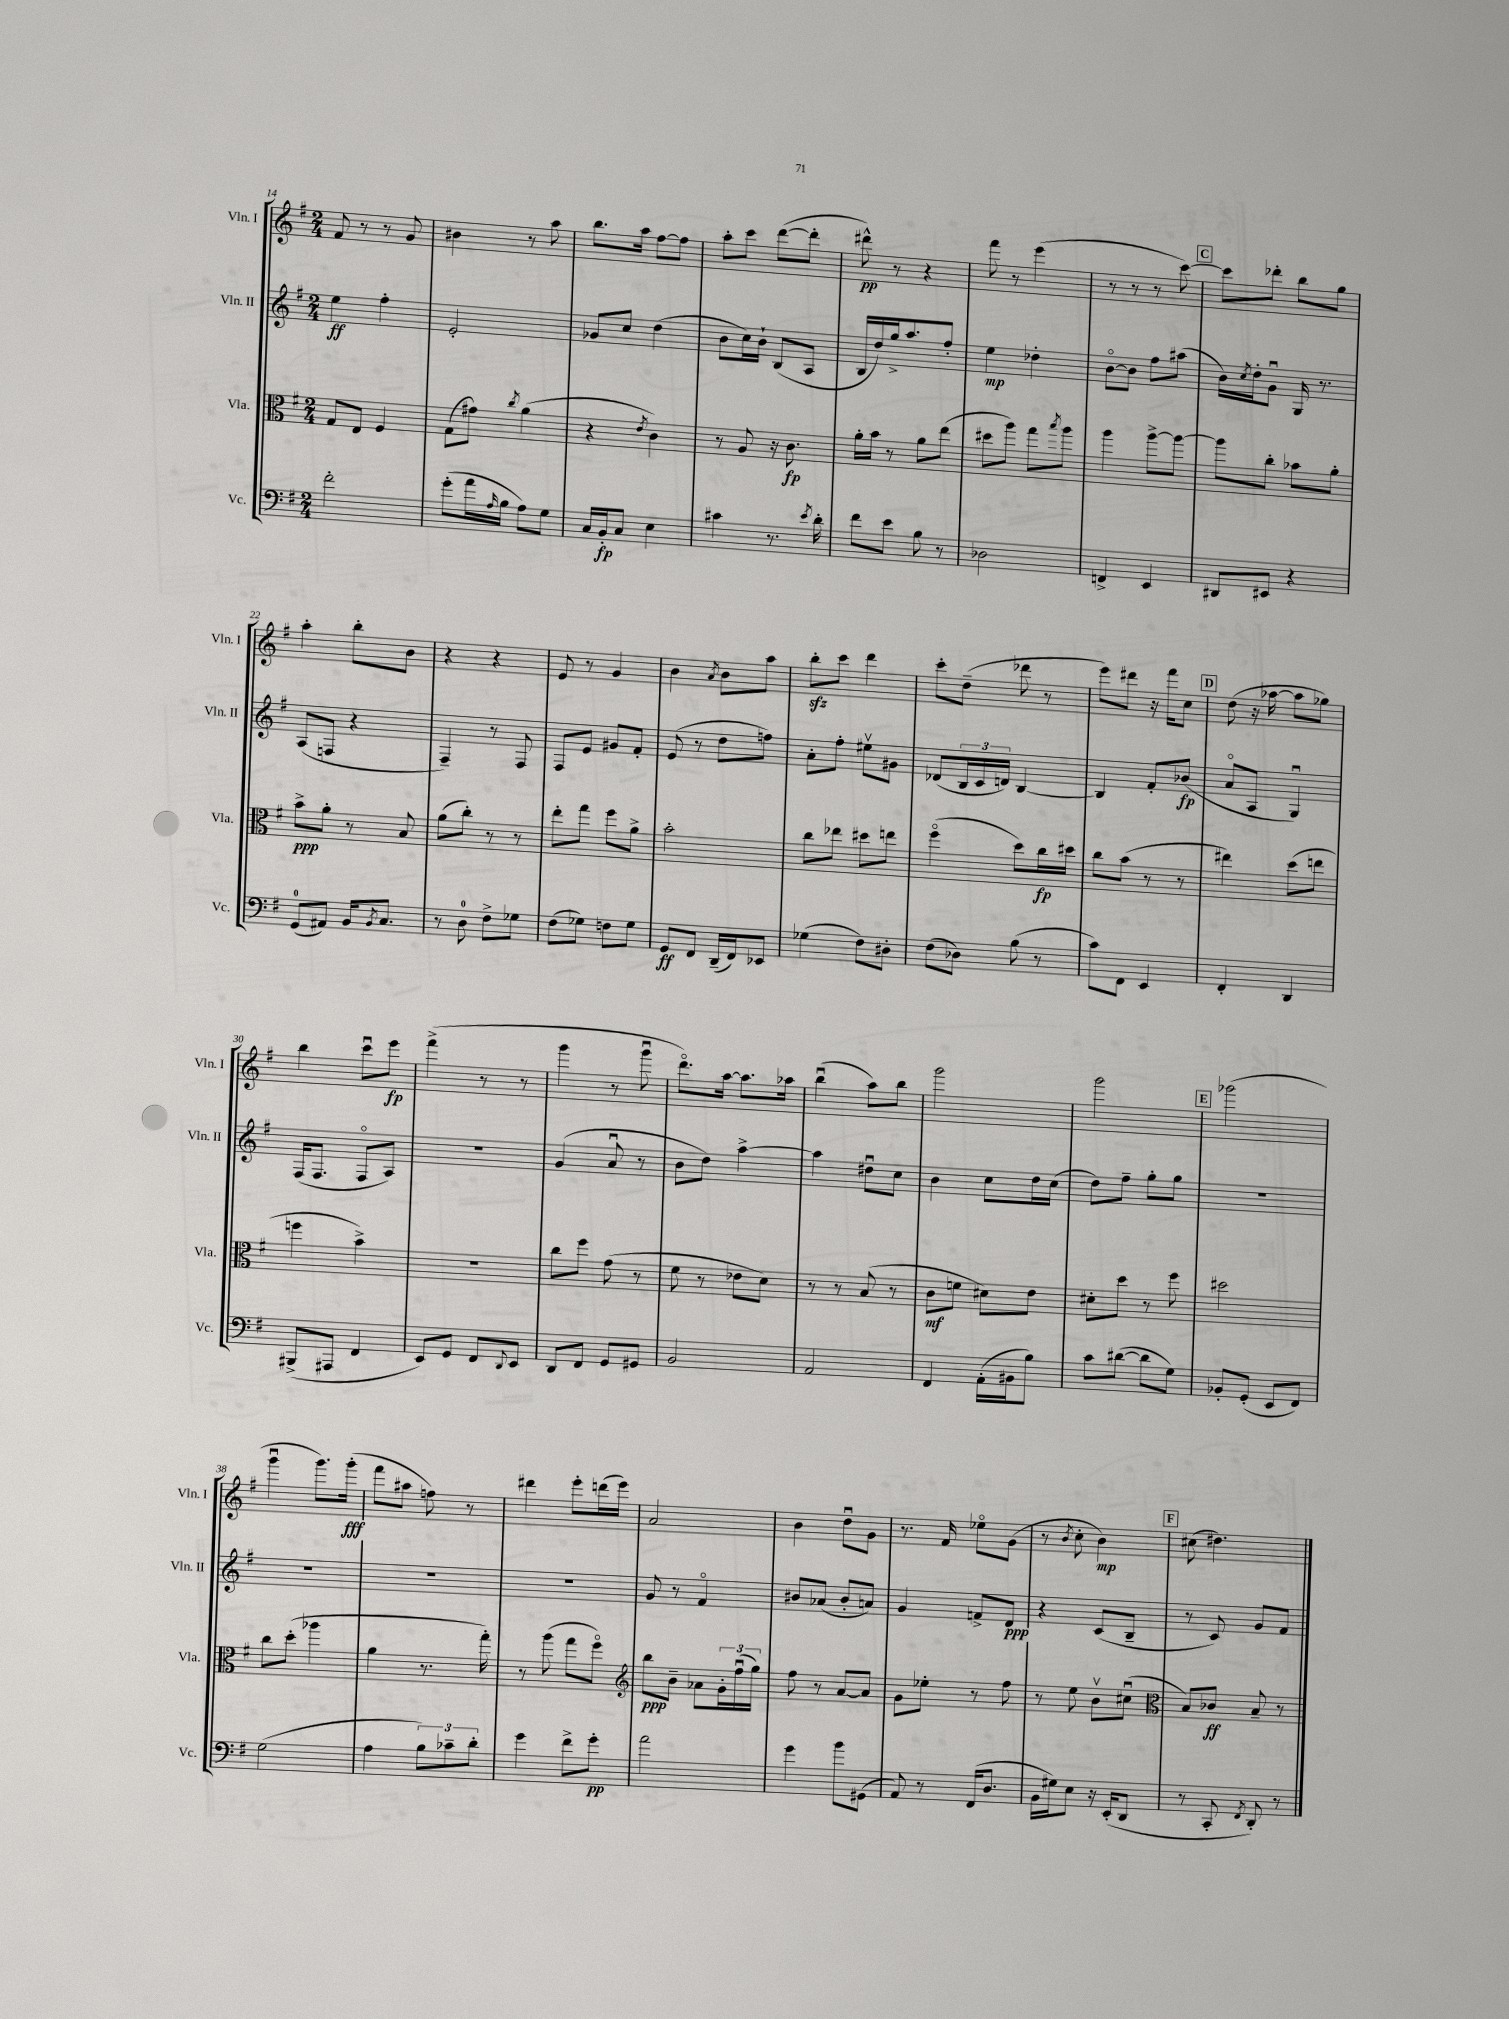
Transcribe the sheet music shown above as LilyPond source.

<<
\new StaffGroup <<
\new Staff = "s0" \with { instrumentName = "Vln. I" shortInstrumentName = "Vln. I" } {
    \clef treble \key g \major \numericTimeSignature \time 2/4
    fis'8 r8 r8 g'8 |
    bis'4 r8 a''8 |
    b''8. a''16 fis''8~ fis''8 |
    a''8-. c'''8 d'''8~( d'''8-. |
    dis'''8-^\pp) r8 r4 |
    fis'''8 r8 e'''4( |
    r8 r8 r8 c'''8~) |
    \mark \markup { \box "C" } c'''8 des'''8-. b''8 g''8 |
    a''4-. b''8-. b'8 |
    r4 r4 |
    e'8 r8 g'4 |
    b'4 \acciaccatura { a'8 } b'8 a''8 |
    b''8-.\sfz c'''8 d'''4 |
    c'''8-. d''8--( des'''8 r8 |
    e'''8) dis'''8 r16 fis'''16 c''8 |
    \mark \markup { \box "D" } d''8( r16 aes''16~ aes''8 ges''8) |
    b''4 c'''8\downbow e'''8\fp |
    fis'''4->( r8 r8 |
    g'''4 r8 g'''8\downbow |
    d'''8.\flageolet) a''16~ a''8. aes''16 |
    b''4\downbow( a''8) b''8 |
    g'''2 |
    g'''2 |
    \mark \markup { \box "E" } ges'''2( |
    g'''4\downbow g'''8.) g'''16-.\fff( |
    fis'''8 ais''8 f''8) r8 |
    dis'''4 e'''8-. d'''16( e'''16) |
    a'2 |
    b'4 d''8\downbow g'8 |
    r8. fis'16 ees''8\flageolet g'8( |
    r8 \acciaccatura { b'8 } c''8-. b'4\mp) |
    \mark \markup { \box "F" } cis''8( dis''4.) \bar "|." |
}
\new Staff = "s1" \with { instrumentName = "Vln. II" shortInstrumentName = "Vln. II" } {
    \clef treble \key g \major \numericTimeSignature \time 2/4
    e''4\ff fis''4-. |
    e'2-. |
    ges'8 c''8 d''4( |
    b'8 c''16) b'16-! b8( a8 |
    b16 d''16) g''16-> a''8. fis''8-. |
    e''4\mp des''4-. |
    b'8~\flageolet b'8 fis''8 ais''8( |
    \mark \markup { \box "C" } b'16) \acciaccatura { c''8 } d''16-. g'8\downbow g16 r8. |
    a8( f8 r4 |
    fis4--) r8 fis8 |
    fis8 e'8 gis'8 fis'8-. |
    e'8( r8 d''8 f''8) |
    a'8-. fis''8-. eis''8\upbow gis'8 |
    des'8( \tuplet 3/2 { b16 c'16 d'16) } b4~ |
    b4 fis'8-. bes'8\fp( |
    \mark \markup { \box "D" } a'8\flageolet a8 g4\downbow) |
    fis16( fis8. fis8\flageolet a8) |
    R2 |
    g'4( a'8\downbow r8 |
    b'8 d''8) a''4~-> |
    a''4 dis''8\downbow c''8 |
    b'4 c''8 d''16 c''16( |
    d''8) fis''8-- g''8-. g''8 |
    \mark \markup { \box "E" } R2 |
    R2 |
    R2 |
    R2 |
    g'8 r8 fis'4\flageolet |
    bis'8 aes'8( bis'8-. a'8) |
    g'4 f'8-> d'8\ppp |
    r4 c'8( b8-- |
    \mark \markup { \box "F" } r8 c'8) g'8 fis'8 \bar "|." |
}
\new Staff = "s2" \with { instrumentName = "Vla." shortInstrumentName = "Vla." } {
    \clef alto \key g \major \numericTimeSignature \time 2/4
    g8 e8 fis4 |
    g8( gis'8) \acciaccatura { c''8 } a'4( |
    r4 \acciaccatura { e'8 } c'4) |
    r8 a8 r16 c'8.\fp |
    a'16-. b'16 r8 a'8 e''8( |
    dis''8 a''8) g''8 \acciaccatura { b''8 } a''8 |
    a''4 a''8~-> a''8~ |
    \mark \markup { \box "C" } a''8 c''8-. bes'8 a'8-. |
    b'8->\ppp a'8-. r8 b8 |
    a'8( c''8-.) r8 r8 |
    e''8-. g''8 fis''8 a'8-> |
    b'2-. |
    c''8 ees''8 dis''8 e''8 |
    fis''4\flageolet( d''8) c''16\fp dis''16 |
    c''8 b'8( r8 r8 |
    \mark \markup { \box "D" } eis''4) d''8( e''8 |
    f''4 b'4->) |
    r2 |
    c''8 fis''8 g'8( r8 |
    fis'8 r8 ees'8 d'8) |
    r8 r8 b8( r8 |
    c'8\mf f'8 dis'8) e'8 |
    dis'8-. d''8 r8 fis''8 |
    \mark \markup { \box "E" } dis''2 |
    c''8 d''8-.( aes''4 |
    a'4 r8. g''16-.) |
    r8 a''8( g''8 fis''8\flageolet) |
    \clef treble b''8\ppp b'8-- aes'8 \tuplet 3/2 { g'16-. fis''16\downbow( g''16) } |
    fis''8 r8 a'8~ a'8 |
    g'8 ees''8-. r8 fis''8 |
    r8 e''8 b'8\upbow cis''8\downbow( |
    \mark \markup { \box "F" } \clef alto b8) ces'8\ff b8-- r8 \bar "|." |
}
\new Staff = "s3" \with { instrumentName = "Vc." shortInstrumentName = "Vc." } {
    \clef bass \key g \major \numericTimeSignature \time 2/4
    fis'2-. |
    g'8-.( a'16 \grace { a16 } b16 a8) g8 |
    c16 b,16-.\fp c8 e4 |
    cis'4 r8. \acciaccatura { e'8 } d'16-. |
    fis'8 e'8 b8 r8 |
    des2 |
    f,4-> e,4 |
    \mark \markup { \box "C" } dis,8 eis,8 r4 |
    g,8-0( ais,8) b,16 \acciaccatura { b,8 } c8. |
    r8 d8-0 fis8-> ges8 |
    fis8( ges8) f8 ges8 |
    g,8\ff fis,8 d,16--( fis,16) ees,8 |
    ges4( fis8) dis8-. |
    fis8( des8) b8( r8 |
    c'8) fis,8 e,4 |
    \mark \markup { \box "D" } fis,4-. d,4 |
    bis,,8->( ais,,8 fis,4 |
    e,8) g,8 fis,8 \appoggiatura { d,8 } e,8 |
    d,8 fis,8 g,8 gis,8 |
    b,2 |
    a,2 |
    fis,4 a,16-.( bis,16 b8) |
    c'8 dis'8~( dis'8 g8) |
    \mark \markup { \box "E" } bes,8-. g,8-.( e,8 fis,8) |
    g2( |
    a4 \tuplet 3/2 { b8) ces'8-- d'8-. } |
    g'4 fis'8-> g'8-.\pp |
    a'2 |
    g'4 b'8 gis,8( |
    a,8) r8 fis,16( d8. |
    b,16 gis16) e8 r16 e,16-.( d,8 |
    \mark \markup { \box "F" } r8 c,8-. \acciaccatura { fis,8 } d,8-.) r8 \bar "|." |
}
>>
>>
\layout { \context { \Score currentBarNumber = #14 } }
